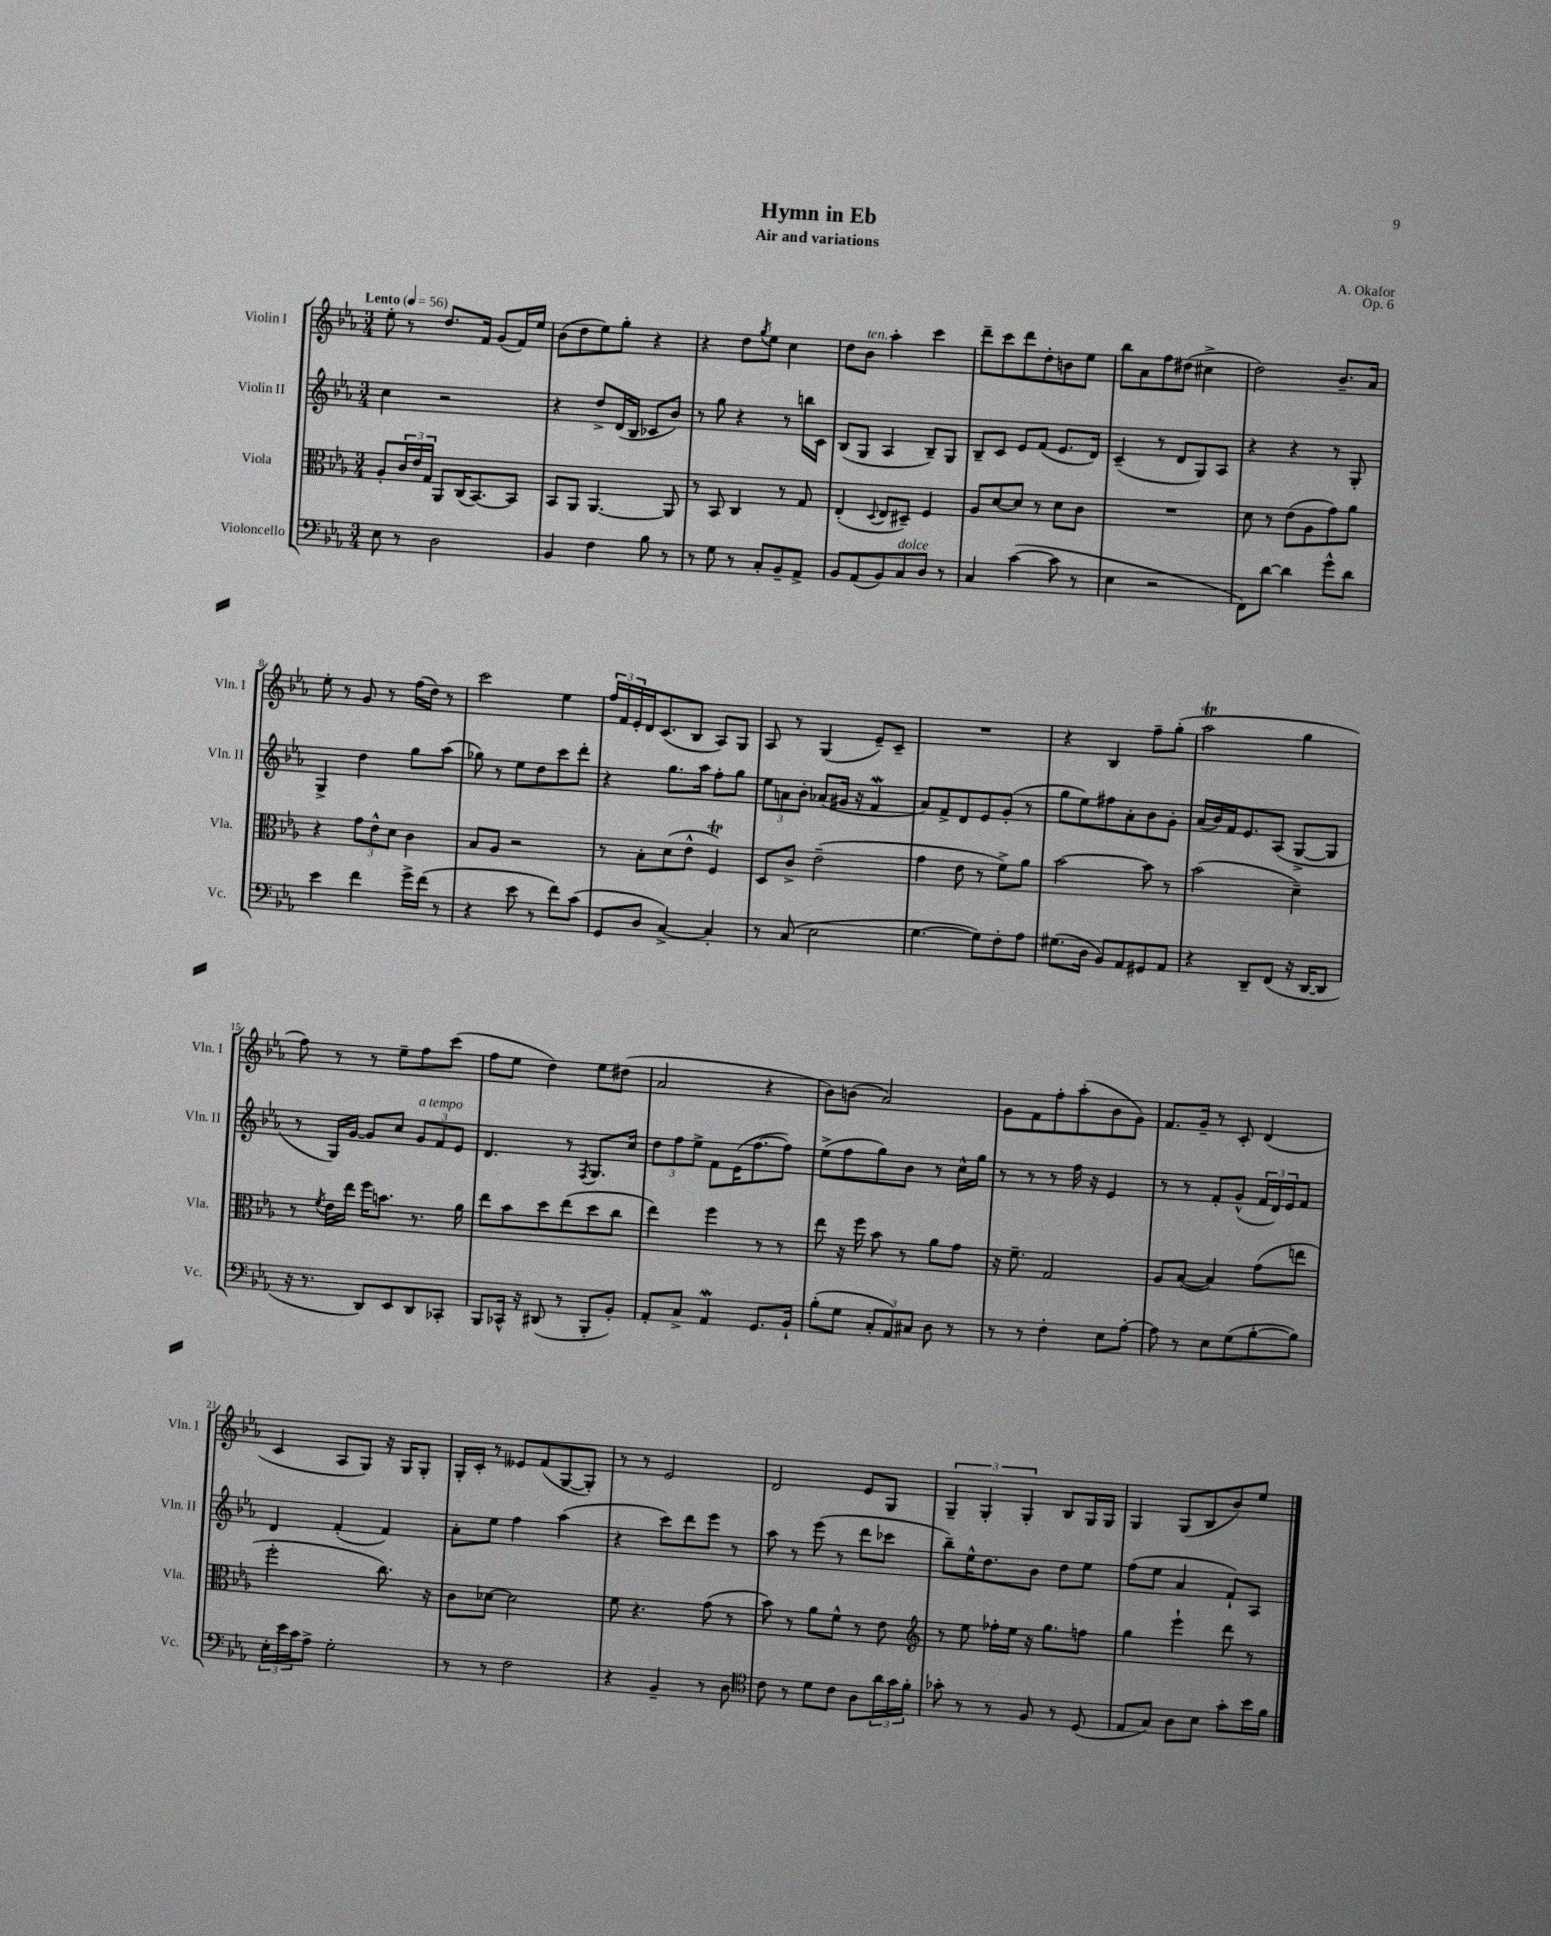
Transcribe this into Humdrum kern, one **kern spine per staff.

**kern	**kern	**kern	**kern
*part4	*part3	*part2	*part1
*staff4	*staff3	*staff2	*staff1
*I"Violoncello	*I"Viola	*I"Violin II	*I"Violin I
*I'Vc.	*I'Vla.	*I'Vln. II	*I'Vln. I
*clefF4	*clefC3	*clefG2	*clefG2
*k[b-e-a-]	*k[b-e-a-]	*k[b-e-a-]	*k[b-e-a-]
*M3/4	*M3/4	*M3/4	*M3/4
*MM56	*MM56	*MM56	*MM56
=1	=1	=1	=1
!	!	!	!LO:TX:a:B:t=Lento
8E-\	8A-'/L	4cc\	8ee-'\
8r	24c/L	.	8r
.	24e-/	.	.
.	24G/JJ	.	.
2D\	8AA-/L	2r	8.dd/L
.	(16C/K	.	.
.	[8.BB-/)	.	16f/Jk
.	.	.	(8g/L
.	8BB-/J]	.	16f/L)
.	.	.	16ee-/JJ
=2	=2	=2	=2
4BB-/	8BB-/L	4r	(8b-\L
.	8AA-/J	.	8dd\
4F\	[4.AA-/	8dd^/L	8ee-\)
.	.	(16d/L	8gg'\J
.	.	16B-/JJ	.
8B-\	.	8c-X/L	4r
8r	8AA-/]	8b-/J)	.
=3	=3	=3	=3
8r	8r	8r	4r
8G\	8BB-/	8gg\	.
8r	4C/	4r	8dd\L
.	.	.	8qgg/
8C'/L	.	.	8ee-\J
8BB-~/	8r	8r	4cc\
8AA-^/J	8G/	16bbn\LL	.
.	.	16c\JJ	.
=4	=4	=4	=4
8BB-/L	(4E-'/	(8B-/L	8dd\L
!	!	!	!LO:TX:a:i:t=ten.
(8AA-/	.	8G/J	8b-\J
.	8qqD/	.	.
8BB-/)	8E-/L	4A-/	4aa-'\
!LO:TX:a:i:t=dolce	!	!	!
8C/	8D#X~/J)	.	.
8D/J	4F/	8B-~/L)	4ccc\
8r	.	8G/J	.
=5	=5	=5	=5
4C/	8A-/L	8B-~/L	8ddd~\L
.	[8d/	8c/J	8ccc\
([4c\	8d/J]	8e-/L	8ddd\
.	8r	(8f/J	8dd'\
8c\]	8d\L	8.e-/L	8bn\
8r	8c\J	.	8ee-\J
.	.	16d/Jk)	.
=6	=6	=6	=6
4E-\	2.r	(4c~/	8bb-\L
.	.	.	8a-\
2r	.	8r	8ff\
.	.	8d/L	(8dd#X\J
.	.	8G/)	4cc#X^\
.	.	8A-/J	.
=7	=7	=7	=7
8FF\L)	8d\	4r	2dd\)
[8d\J	8r	.	.
4d\]	(8e-\L	4r	.
.	8A-\	.	.
8g^^\L	8g\)	8r	8.b-~/L
8d\J	8a-\J	8G'/	.
.	.	.	16a-/Jk
!!LO:LB:g=z
=8	=8	=8	=8
4e-\	4r	4G^/	8ee-'\
.	.	.	8r
4f\	12g\L	4dd\	8g/
.	12e-^^\	.	.
.	.	.	8r
.	12d\J	.	.
16g^\LL	4c\	8gg\L	(16ff\LL
(16f\JJ	.	.	16dd\JJ)
8r	.	(8aa-\J	8r
=9	=9	=9	=9
4r	8B-/L	8gg-X\)	2ccc\
.	8A-/J	8r	.
8e-\	2r	8ee-\L	.
8r	.	8dd\	.
8f\L)	.	8ccc\	4ee-\
(8c\J	.	8ddd'\J	.
=10	=10	=10	=10
8GG/L	8r	4r	24ff/LL
.	.	.	24f/
.	.	.	24e-'/
8D/J	8B-'\L	.	16d/J
.	.	.	(8.c/
[4C^/)	(8d\	8.gg\L	.
.	8e-^^\J	.	8B-/J
.	.	16aa-\Jk	.
4C'/]	4FT/)	8ff'\L	8A-/L)
.	.	8gg\J	8G/J
=11	=11	=11	=11
8r	8D/L	12ee-\L	8A-/
.	.	12an\	.
(8C/	8c^/J	.	8r
.	.	12b-'\J	.
2E-\	(2e-~\	(8a-X/L	(4G/
.	.	16g#X/Jk	.
.	.	16r	.
.	.	4fW/	8e-~/L)
.	.	.	8c~/J
=12	=12	=12	=12
[4.G\	4g\	8a-/L)	2.r
.	.	8f^/	.
.	8e-\	8d/	.
8G\L])	8r	8e-/	.
8F'\	8f^\L)	(8g'/J	.
8A-\J	8a-\J	8r	.
=13	=13	=13	=13
(8.G#X\L	[2b-\	8gg\L	4r
.	.	8ee-\)	.
16D\Jk	.	.	.
8BB-/L)	.	8ff#X\	4B-/
8AA-/	.	8a-'\	.
8GG#X/	8b-\]	8b-\	8ff~\L
8AA-/J	8r	8g'\J	(8gg'\J
=14	=14	=14	=14
4r	(2b-\	(16a-/LL	2aa-T\
.	.	16b-/)	.
.	.	16f/J	.
.	.	8.e-/	.
8DD~/L	.	.	.
(8FF/J	.	(8A-/J	.
16r	4d~\)	[8G^/L	4gg\
[16DD/KL	.	.	.
8DD/J]	.	8G/J]	.
!!LO:LB:g=z
=15	=15	=15	=15
16r	8r	8r	8ff\)
8.r	.	.	.
.	8qf/	.	.
.	16e-\LL	16G/LL)	8r
.	16ee-\JJ	[16g/JJ	.
8DD/L)	16ff\KL	8g/L]	8r
.	8.bn\J	.	.
8EE-/	.	8cc/J	8ee-~\L
!	!	!LO:TX:a:i:t=a tempo	!
8DD/	8.r	12g/L	8ff\
.	.	12f/	.
8CC-X'/J	.	.	(8ccc\J
.	.	12e-/J	.
.	16a-\	.	.
=16	=16	=16	=16
8BBB-/L	8ee-\L	4.d/	8ff\L
16CC-X^^/Jk	8b-\	.	8ee-\J
16r	.	.	.
(8DD#X/	8dd\	.	4dd\)
8r	(8ee-\	8r	.
.	.	8qF/	.
8BBB-'/L	8dd\	8.G/L	8ee-\L
8BB-'/J)	8cc\J	.	(8dd#X\J
.	.	16cc/Jk	.
=17	=17	=17	=17
8AA-'/L	4ee-\)	12dd\L	2a-/
.	.	12ff\	.
8C^/J	.	.	.
.	.	12ee-^\J	.
4AA-w/	4ff\	8f\L	.
.	.	(16e-\K	.
.	.	[8.ff\	.
8.GG/L	8r	.	4r
.	8r	8ff\J])	.
16BB-`/Jk	.	.	.
=18	=18	=18	=18
(8B-'\L	8ee-\	(8ee-^\L	8b-\L)
8G\J	16r	8ff\	(8bn\J
.	16ff\	.	.
12C'/L	8b-\	8gg\)	2a-/)
12AA-/)	.	.	.
.	8r	8b-\J	.
12C#X/J	.	.	.
8D\	8a-\L	8r	.
8r	8g\J	16cc^^\LL	.
.	.	16gg\JJ	.
=19	=19	=19	=19
8r	16r	8r	8g\L
.	8.f~\	.	.
8r	.	8r	8f\
4F'\	2G/	8r	8ff'\
.	.	16ff\	(8aa-'\
.	.	16r	.
8E-\L	.	4e-/	8b-\
[8A-'\J	.	.	8g\J)
=20	=20	=20	=20
8A-\]	8A-/L	8r	8.f/L
8r	([8B-/J	8r	.
.	.	.	16g~/Jk
8E-\L	4B-/])	8f'/L	8r
(8G\	.	(8g^^/J	8c'/
[8B-'\	(8g\L	24f/LL	(4d/
.	.	24d/)	.
.	.	24e-/J	.
8B-\J])	8een\J	8f/J	.
!!LO:LB:g=z
=21	=21	=21	=21
24E-'\LL	2ff'\	4d/	4c/
24e-\	.	.	.
24c\J	.	.	.
8A-^\J	.	.	.
2G'\	.	(4f'/	8A-/L
.	.	.	8G/J)
.	8.cc\)	4f/)	16r
.	.	.	16G/KL
.	.	.	8G'/J
.	16r	.	.
=22	=22	=22	=22
8r	8c\L	8a-'\L	16G'/LL
.	.	.	16c'/JJ
8r	[8d-X\J	8ee-\J	8r
2F\	2d-\]	4ff\	8e--X/L
.	.	.	(8f/
.	.	(4aa-\	[8G/
.	.	.	8G'/J])
=23	=23	=23	=23
4r	8f\	4r	8r
.	4.r	.	8r
4BB-~/	.	8ccc\L)	2e-/
.	.	8ddd\	.
8r	(8g\	8eee-\J	.
8D\	8r	8r	.
=24	=24	=24	=24
*clefC4	*	*	*
8c\	8b-\)	8aa-\	2d/
8r	8r	8r	.
8d\L	8a-\L	(8eee-\	.
8c\J	8f^^\J	8r	.
8A-\L	8r	8ddd\L	8e-/L
24a-\L	8e-\	8ccc-X\J	8G/J
24g\	.	.	.
24f'\JJ	.	.	.
=25	=25	=25	=25
*	*clefG2	*	*
8g-X'\	8r	8bb-~\L)	6G~/
8r	8ee-\	16ee-^^\K	.
.	.	.	6G'/
.	.	8.dd\	.
8r	16ff-X'\LL	.	.
.	16ee-\JJ	.	.
.	.	.	6G'/
8F/	16r	8b-\J	.
.	8.gg\L	.	.
8r	.	8dd\L	8B-/L
(8D/	8ffn\J	8ee-\J	16G/L
.	.	.	16G/JJ
=26	=26	=26	=26
8E-/L	4gg\	(8ff\L	4G/
8G/J)	.	8ee-\J	.
8A-\L	4eee-`\	4a-/	(8G/L
8B-\J	.	.	8B-/
8g'\L	8ddd\	8f`/L)	8b-/)
16b-\L	8r	8A-/J	8ee-/J
16f\JJ	.	.	.
==	==	==	==
*-	*-	*-	*-
